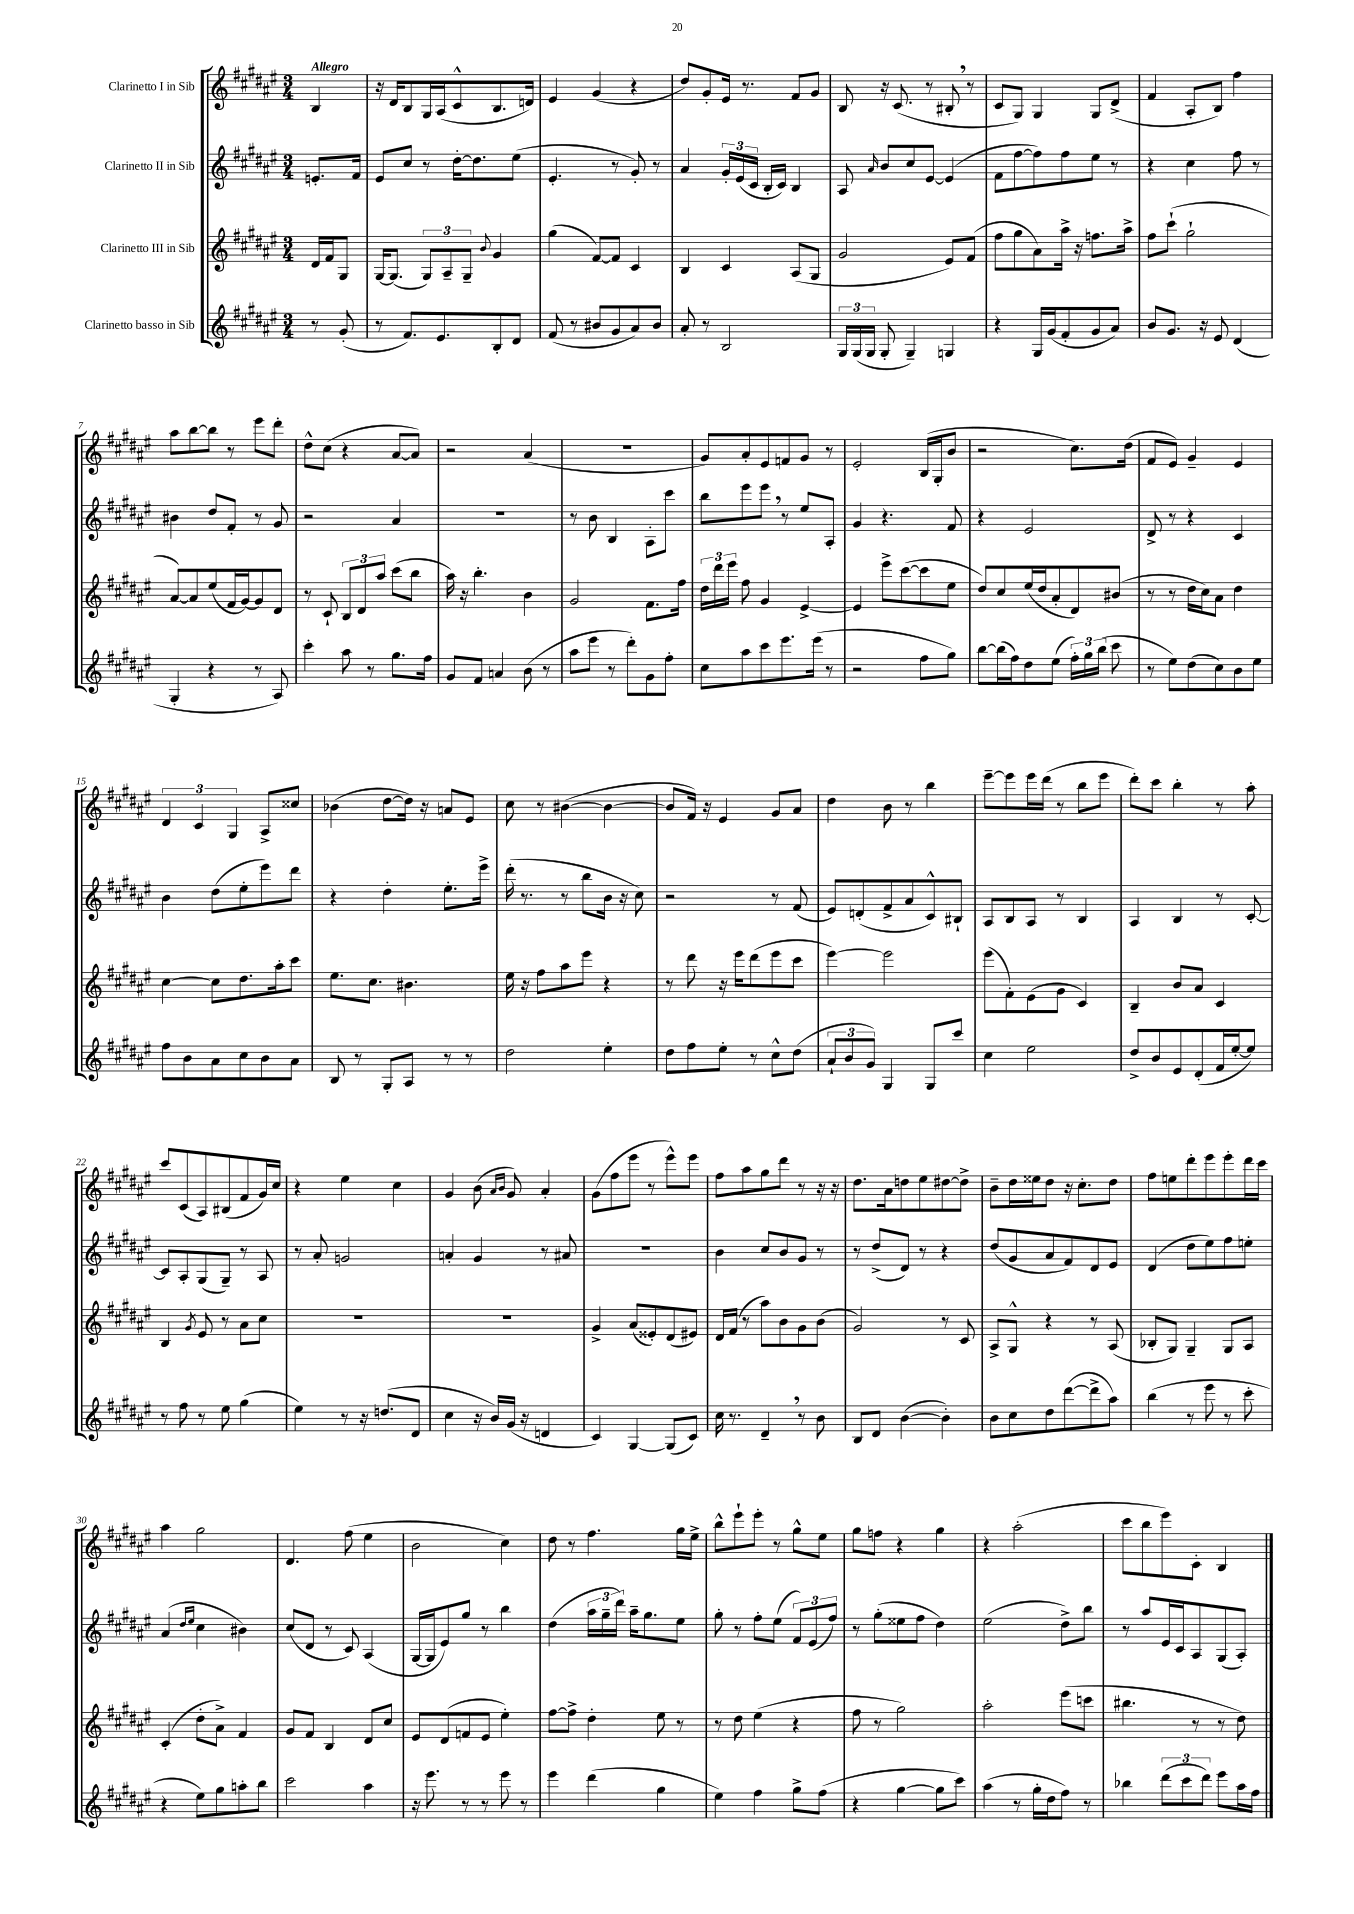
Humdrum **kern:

**kern	**kern	**kern	**kern
*staff4	*staff3	*staff2	*staff1
*clefG2	*clefG2	*clefG2	*clefG2
*k[f#c#g#d#a#e#]	*k[f#c#g#d#a#e#]	*k[f#c#g#d#a#e#]	*k[f#c#g#d#a#e#]
*M3/4	*M3/4	*M3/4	*M3/4
8r	16d#	8.e'	4B
.	16f#	.	.
(8g#'	8G#	.	.
.	.	16f#	.
=	=	=	=
8r	[16G#	8e#	16r
.	(8.G#]	.	16d#
8.f#)	.	8cc#	8B
.	12G#)	8r	16G#
8.e#	.	.	(16A#
.	12A#~	.	.
.	.	[16dd#'	8c#^^
.	12G#~	.	.
.	.	8.dd#]	.
.	8qqb	.	.
8B'	4g#	.	8.B
8d#	.	(8ee#	.
.	.	.	16d)
=	=	=	=
(8f#	(4gg#	4.e#'	4e#
8r	.	.	.
8b#	[8f#)	.	(4g#
8g#	8f#]	8r	.
8a#)	4c#	8g#')	4r
8b#	.	8r	.
=	=	=	=
8a#'	4B	4a#	8dd#)
8r	.	.	8g#'
2B	4c#	24g#'	16e#
.	.	(24e#	.
.	.	.	8.r
.	.	24c#	.
.	.	16B'	.
.	.	16c#)	.
.	(8A#	4B	8f#
.	8G#	.	8g#
=	=	=	=
24G#	2g#	8A#	8B
(24G#	.	.	.
24G#	.	.	.
.	.	16qqa#	.
8G#'	.	8b	16r
.	.	.	(8.c#
4G#~)	.	8cc#	.
.	.	[8e#	8r
4G	8e#)	(4e#]	8B#'
.	(8f#	.	8r
=	=	=	=
4r	8ff#	8f#	8c#
.	8gg#	[8ff#	8G#)
16G#	8a#)	8ff#])	4G#
(16g#	.	.	.
8f#'	16aa#^	8ff#	.
.	16r	.	.
8g#	8.ff	8ee#	8G#
8a#)	.	8r	(8d#^
.	16aa#^	.	.
=	=	=	=
8b	8ff#	4r	4f#
8.g#	(8ccc#`	.	.
.	2gg#`	4cc#	8A#'
16r	.	.	.
8e#	.	.	8B)
(4d#	.	8ff#	4ff#
.	.	8r	.
=	=	=	=
4G#'	[8a#)	4b#	8aa#
.	8a#]	.	[8bb
4r	(8ee#	8dd#	8bb]
.	16f#	8f#'	8r
.	[16g#)	.	.
8r	8g#]	8r	8eee#
8A#)	8d#	8g#	8ddd#'
=	=	=	=
4ccc#'	8r	2r	8dd#^^
.	8c#`	.	(8cc#
8aa#	12B	.	4r
.	12d#	.	.
8r	.	.	.
.	12aa#	.	.
8.gg#	(8ccc#	4a#	[8a#
.	8bb	.	8a#])
16ff#	.	.	.
=	=	=	=
8g#	16aa#)	2.r	2r
.	16r	.	.
8f#	4.bb'	.	.
4a	.	.	.
(8b	4b	.	(4a#
8r	.	.	.
=	=	=	=
8aa#	2g#	8r	2.r
8eee#	.	8b	.
8r	.	4B	.
8ddd#')	.	.	.
8g#	8.f#	8A#'	.
8ff#'	.	8ccc#	.
.	16ff#	.	.
=	=	=	=
8cc#	24dd#	8bb	8g#)
.	24ddd#	.	.
.	24eee#	.	.
8aa#	8ff#	8eee#	8a#'
8ccc#	4g#	8eee#	8e#
8.eee#	.	8r	8f
.	[4e#^	8ee#	8g#
(16eee#	.	.	.
8r	.	8A#'	8r
=	=	=	=
2r	4e#]	4g#	2e#'
.	8eee#^	4.r	.
.	([8ccc#	.	.
8ff#	8ccc#]	.	(16B
.	.	.	16G#'
8gg#)	8ee#	8f#	8b
=	=	=	=
[8bb	8dd#)	4r	2r
(16bb]	8cc#	.	.
16ff#)	.	.	.
8dd#	(16ee#	2e#	.
.	16dd#	.	.
(8ee#	8a#'	.	.
24ff#')	8d#)	.	8.cc#)
24gg#	.	.	.
(24bb	.	.	.
8ccc#	(8b#	.	.
.	.	.	(16dd#
=	=	=	=
8r	8r	8d#^	8f#
8ee#)	8r	8r	8e#)
(8dd#	16dd#	4r	4g#~
.	16cc#)	.	.
8cc#)	8a#	.	.
8b	4dd#	4c#	4e#
8ee#	.	.	.
=	=	=	=
8ff#	[4cc#	4b	6d#
8b	.	.	.
.	.	.	6c#
8a#	8cc#]	(8dd#	.
.	.	.	6G#
8cc#	8.dd#	8ee#'	.
8b	.	8eee#)	8A#^
.	16aa#'	.	.
8a#	8ccc#	8ddd#	8cc##
=	=	=	=
8B	8.ee#	4r	(4b-
8r	.	.	.
.	8.cc#	.	.
8G#'	.	4dd#'	[8dd#
8A#	4.b#	.	16dd#])
.	.	.	16r
8r	.	8.ee#'	8a
8r	.	.	8e#
.	.	16eee#^	.
=	=	=	=
2dd#	16ee#	(16ddd#'	8cc#
.	16r	8.r	.
.	8ff#	.	8r
.	8aa#	8r	([4b#
.	8eee#	8bb	.
4ee#'	4r	16b	4b#_
.	.	16r	.
.	.	8cc#)	.
=	=	=	=
8dd#	8r	2r	8b#]
8ff#	8ddd#	.	16f#)
.	.	.	16r
8ee#'	16r	.	4e#
.	16eee#	.	.
8r	(8ddd#	.	.
8cc#^^	8eee#	8r	8g#
(8dd#	8ccc#	(8f#	8a#
=	=	=	=
12a#`	[4eee#)	8e#)	4dd#
12b	.	.	.
.	.	(8d'	.
12g#)	.	.	.
4G#	2eee#]	8f#^	8b
.	.	8a#	8r
8G#	.	8c#^^)	4bb
8ccc#	.	8B#`	.
=	=	=	=
4cc#	(8eee#	8A#	[8eee#~
.	8f#')	8B	8eee#]
2ee#	(8e#	8A#	16eee#
.	.	.	(16ddd#
.	8g#	8r	8r
.	4c#)	4B	8bb
.	.	.	8eee#
=	=	=	=
8dd#^	4B~	4A#	8ddd#')
8b	.	.	8ccc#
8e#	8b	4B	4bb'
(8d#'	8a#	.	.
16f#	4c#	8r	8r
[16ee#'	.	.	.
8ee#])	.	[8c#'	8aa#'
=	=	=	=
8r	4B	8c#]	8ccc#
8ff#	.	8A#'	(8c#
.	8qg#	.	.
8r	8e#	(8G#	8A#)
8ee#	8r	8G#~)	(8B#
(4gg#	8a#	8r	8f#
.	8cc#	8A#	16g#)
.	.	.	16cc#
=	=	=	=
4ee#)	2.r	8r	4r
.	.	8a#'	.
8r	.	2g	4ee#
16r	.	.	.
(8.dd	.	.	.
.	.	.	4cc#
8d#	.	.	.
=	=	=	=
4cc#	2.r	4a'	4g#
16r	.	4g#	(8b
16b)	.	.	.
.	.	.	16qqa#
.	.	.	16qqb
(16g#	.	.	8g#)
16r	.	.	.
4d	.	8r	4a#'
.	.	8a#	.
=	=	=	=
4c#)	4g#^	2.r	(8g#
.	.	.	8ff#
[4G#	(8a#	.	8eee#
.	8e##')	.	8r
(8G#]	(8d#	.	8eee#^^)
8c#)	8e#)	.	8eee#
=	=	=	=
16cc#	16d#	4b	8ff#
8.r	(16f#	.	.
.	8r	.	8aa#
4d#~	8aa#)	8cc#	8gg#
.	8b	8b	8ddd#
8r	8g#	8g#	8r
8b	(8b	8r	16r
.	.	.	16r
=	=	=	=
8B	2g#)	8r	8.dd#
8d#	.	(8dd#^	.
.	.	.	16a#
([4b	.	8d#)	8dd
.	.	8r	8ee#
4b'])	8r	4r	[8dd#
.	8c#	.	8dd#^]
=	=	=	=
8b	8A#^	(8dd#	8b~
8cc#	8G#^^	8g#	16dd#
.	.	.	16ee##
8dd#	4r	8a#	8dd#
([8ddd#	.	8f#)	16r
.	.	.	8.cc#'
8ddd#^]	8r	8d#	.
8aa#)	(8A#	8e#	8dd#
=	=	=	=
(4bb	8B-'	(4d#	8ff#
.	8G#)	.	8ee
8r	4G#~	8dd#	8ddd#'
8eee#	.	8ee#)	8eee#
8r	8G#	8ff#	8eee#'
8ccc#'	8A#	8ee'	16ddd#
.	.	.	16ccc#
=	=	=	=
4r	(4c#'	(4a#	4aa#
.	.	16qqdd#	.
.	.	16qqee#	.
8ee#)	8dd#'	4cc#	2gg#
8gg#	8a#^)	.	.
8aa'	4f#	4b#)	.
8bb	.	.	.
=	=	=	=
2ccc#	8g#	(8cc#	4.d#
.	8f#	8d#	.
.	4B	8r	.
.	.	8c#)	(8ff#
4aa#	8d#	(4A#	4ee#
.	8cc#	.	.
=	=	=	=
16r	8e#	[16G#	2b
8.eee#	.	16G#]	.
.	(8d#	8e#)	.
8r	8f	8gg#	.
8r	8e#	8r	.
8eee#	4ee#')	4bb	4cc#)
8r	.	.	.
=	=	=	=
4eee#	[8ff#	(4dd#	8dd#
.	8ff#^]	.	8r
(4ddd#	4dd#'	24aa#	4.ff#
.	.	24gg#~	.
.	.	24ddd#)	.
.	.	16aa#~	.
.	.	8.gg#	.
4gg#	8ee#	.	.
.	8r	8ee#	16gg#
.	.	.	16ee#^
=	=	=	=
4ee#)	8r	8gg#'	8bb^^
.	8dd#	8r	8eee#`
4ff#	(4ee#	8ff#'	8eee#'
.	.	(8ee#	8r
8gg#^	4r	12f#)	8gg#^^
.	.	(12e#	.
(8ff#	.	.	8ee#
.	.	12ff#)	.
=	=	=	=
4r	8ff#	8r	8gg#
.	8r	(8gg#'	8ff
[4gg#	2gg#)	8ee##	4r
.	.	8ff#	.
8gg#]	.	4dd#)	4gg#
8ccc#)	.	.	.
=	=	=	=
(4aa#	2aa#'	(2ee#	4r
8r	.	.	(2aa#'
16gg#'	.	.	.
16dd#	.	.	.
8ff#)	(8eee#	8dd#^)	.
8r	8ccc	8bb	.
=	=	=	=
4bb-	4.bb#	8r	8ccc#
.	.	8aa#	8bb
(12ddd#	.	16e#	8eee#)
.	.	16c#	.
12ccc#	.	.	.
.	8r	8A#	8c#'
12ddd#)	.	.	.
8eee#	8r	(8G#	4B
16aa#	8dd#)	8A#')	.
16ff#	.	.	.
==	==	==	==
*-	*-	*-	*-
